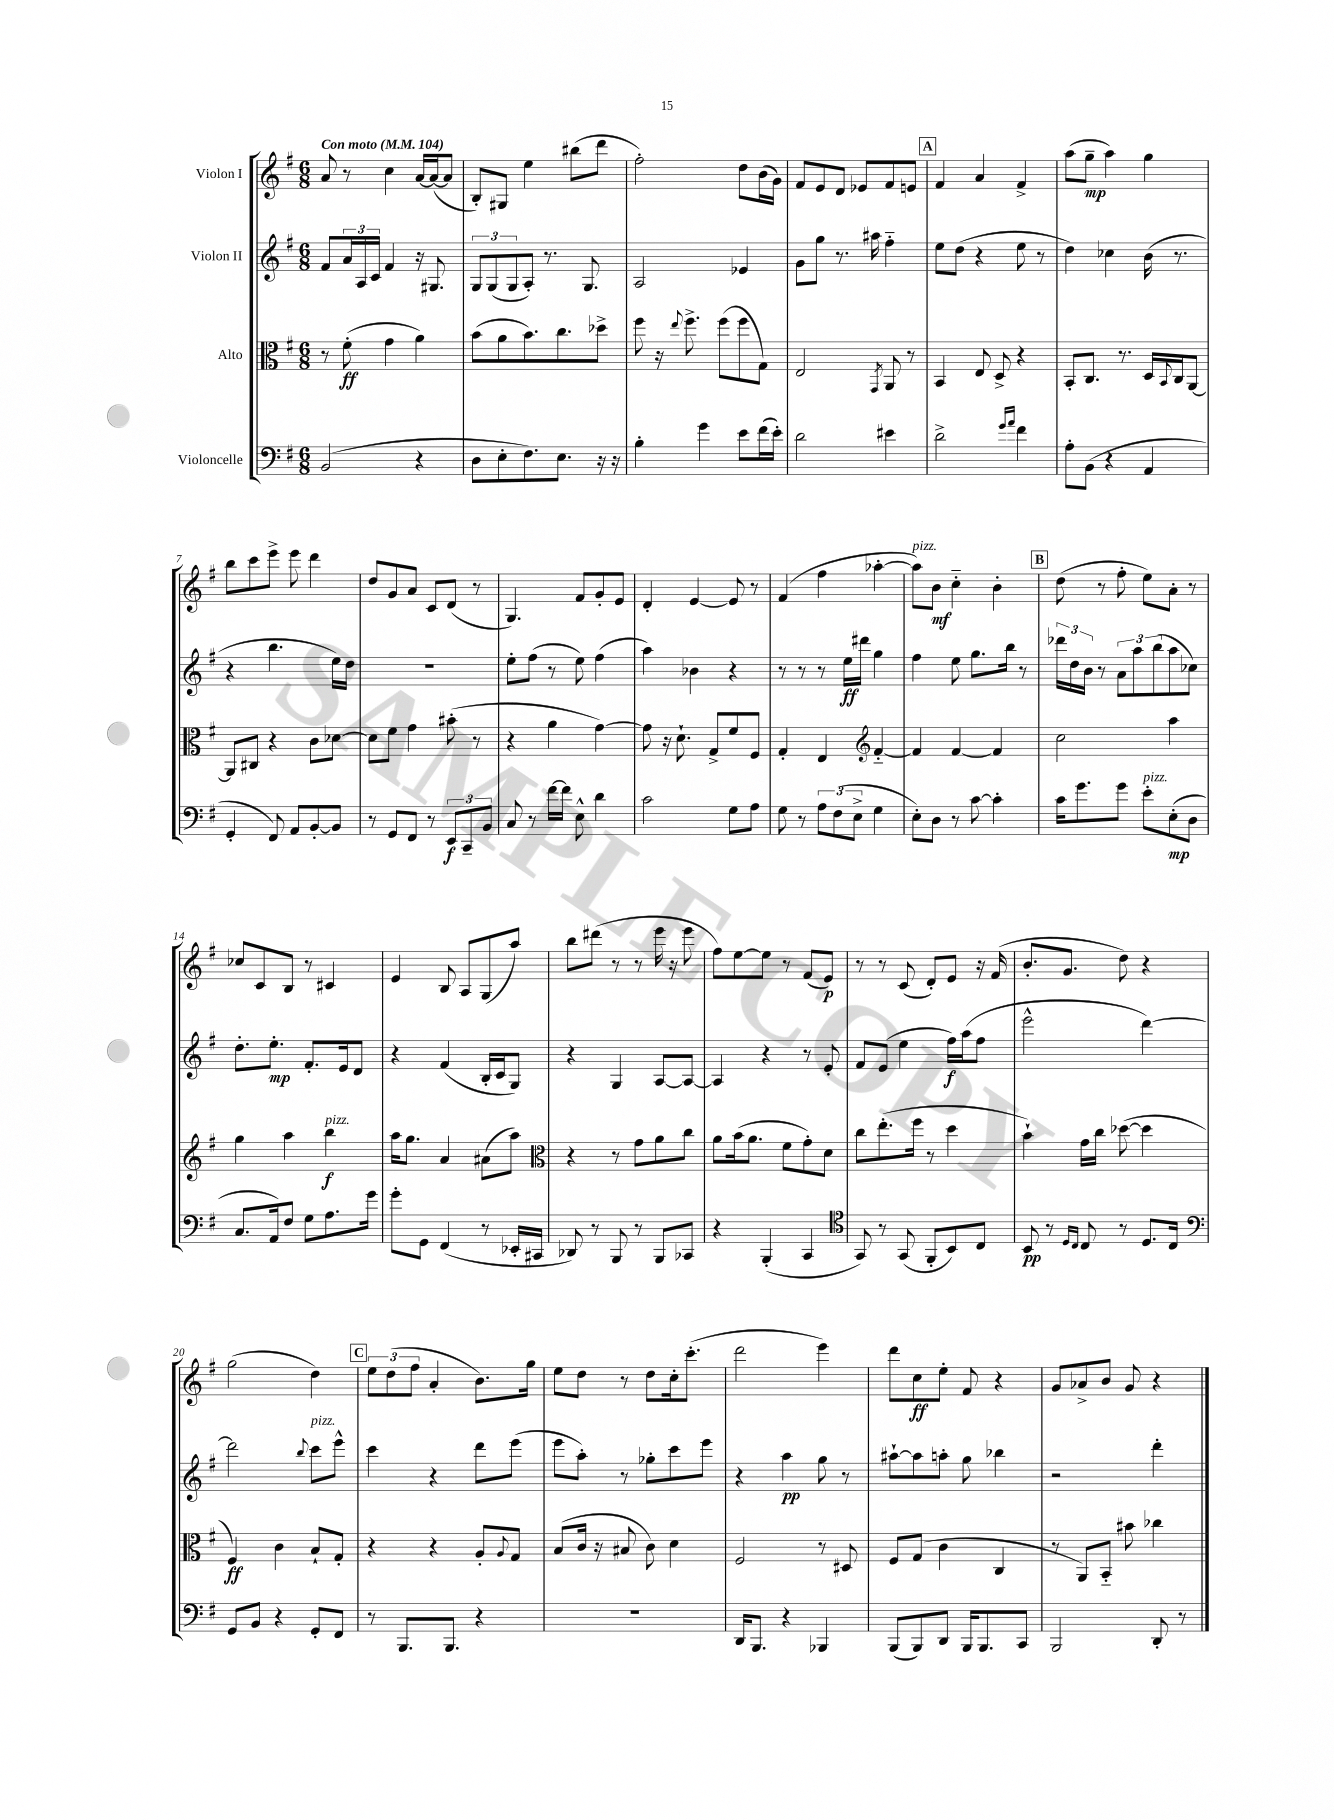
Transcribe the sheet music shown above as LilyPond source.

<<
\new StaffGroup <<
\new Staff = "s0" \with { instrumentName = "Violon I" } {
    \clef treble \key g \major \numericTimeSignature \time 6/8 \tempo "Con moto" 4 = 104
    a'8 r8 c''4 a'16~ a'16~( a'8 |
    b8-.) gis8 e''4 bis''8( d'''8 |
    fis''2-.) d''8 b'16( g'16) |
    fis'8 e'8 d'8 ees'8 fis'8 e'8 |
    \mark \markup { \box "A" } fis'4 a'4 fis'4-> |
    a''8( g''8--\mp a''4) g''4 |
    b''8 c'''8 e'''8-> e'''8 d'''4 |
    d''8 g'8 a'8 c'8 d'8( r8 |
    g4.) fis'8 g'8-. e'8 |
    d'4-. e'4~ e'8 r8 |
    fis'4( fis''4 aes''4~-. |
    aes''8^\markup { \italic "pizz." }) b'8\mf c''4-_ b'4-. |
    \mark \markup { \box "B" } d''8( r8 fis''8-. e''8) a'8-. r8 |
    ces''8 c'8 b8 r8 cis'4 |
    e'4 b8 a8 g8( a''8) |
    b''8 dis'''8( r8 r8 e'''16 r16 e'''8 |
    fis''8) e''8~ e''8 r8 fis'8( e'8\p) |
    r8 r8 c'8( d'8-.) e'8 r16 fis'16( |
    b'8.-. g'8. d''8) r4 |
    g''2( d''4) |
    \mark \markup { \box "C" } \tuplet 3/2 { e''8 d''8( fis''8 } a'4-. b'8.) g''16 |
    e''8 d''8 r8 d''8 c''16-. c'''8.-.( |
    d'''2 e'''4) |
    d'''8 c''8\ff e''8-. fis'8 r4 |
    g'8 aes'8-> b'8 g'8 r4 \bar "|." |
}
\new Staff = "s1" \with { instrumentName = "Violon II" } {
    \clef treble \key g \major \numericTimeSignature \time 6/8
    fis'8 \tuplet 3/2 { a'16 a16 c'16 } fis'4 r16 gis8. |
    \tuplet 3/2 { g8 g8( g8 } a8-.) r8. g8. |
    a2 ees'4 |
    g'8 g''8 r8. ais''16 fis''4-_ |
    \mark \markup { \box "A" } e''8 d''8( r4 e''8 r8 |
    d''4) ces''4 b'16( r8. |
    r4 b''4. e''16) d''16 |
    R2. |
    e''8-. fis''8( r8 e''8) fis''4( |
    a''4) bes'4 r4 |
    r8 r8 r8 e''16\ff dis'''16 g''4 |
    fis''4 e''8 g''8. b''16 r8 |
    \mark \markup { \box "B" } \tuplet 3/2 { des'''16 d''16 b'16 } r8 \tuplet 3/2 { a'8 a''8 b''8( } a''8 ces''8) |
    d''8.-. e''8.-.\mp fis'8.-. e'16 d'8 |
    r4 fis'4( b16-. c'16 g8) |
    r4 g4 a8~ a8~ |
    a4 r4 r8 e'8-. |
    fis'8 e'8( e''4 fis''16\f) a''16( fis''8 |
    e'''2-^ d'''4~) |
    d'''2 \appoggiatura { b''8 } c'''8^\markup { \italic "pizz." } e'''8-^ |
    \mark \markup { \box "C" } c'''4 r4 d'''8 e'''8( |
    e'''8 a''8-.) r8 ges''8-. c'''8 e'''8 |
    r4 a''4\pp g''8 r8 |
    ais''8~-! ais''8 a''8-. g''8 bes''4 |
    r2 d'''4-. \bar "|." |
}
\new Staff = "s2" \with { instrumentName = "Alto" } {
    \clef alto \key g \major \numericTimeSignature \time 6/8
    r8 fis'8-.\ff( g'4 a'4) |
    b'8( a'8 b'8.) c''8. des''8-> |
    fis''8 r16 \appoggiatura { e''8 } fis''8.-> fis''8( fis''8 g8) |
    e2 \acciaccatura { g,8 } a,8 r8 |
    \mark \markup { \box "A" } b,4 e8 d8-> r4 |
    b,8-. c8. r8. d16 \appoggiatura { b,8 } c16 a,8~ |
    a,8 cis8 r4 c'8 des'8~ |
    des'8 fis'8 g'4 bis'8-.( r8 |
    r4 a'4 g'4~) |
    g'8 r16 d'8.-! g8-> fis'8 fis8 |
    g4-. e4 \clef treble fis'4~-_ |
    fis'4 fis'4~ fis'4 |
    \mark \markup { \box "B" } c''2 a''4 |
    g''4 a''4 b''4\f^\markup { \italic "pizz." } |
    a''16 g''8. a'4 ais'8( a''8) |
    \clef alto r4 r8 g'8 a'8 c''8 |
    a'8 b'16( a'8. fis'8 g'8-.) d'8 |
    c''8 e''8.-.( fis''16 r8 d''4 |
    b'4-!) g'16 c''16 des''8~( des''4 |
    fis4\ff) c'4 b8-! g8-. |
    \mark \markup { \box "C" } r4 r4 a8-. \appoggiatura { a8 } g8 |
    b8( c'16 r16 bis8 c'8) d'4 |
    fis2 r8 dis8 |
    fis8 g8( c'4 c4 |
    r8 a,8) b,8-_ bis'8 ces''4 \bar "|." |
}
\new Staff = "s3" \with { instrumentName = "Violoncelle" } {
    \clef bass \key g \major \numericTimeSignature \time 6/8
    b,2( r4 |
    d8 e8-. fis8.) e8. r16 r16 |
    b4-. g'4 e'8 fis'16( e'16-.) |
    d'2 eis'4 |
    \mark \markup { \box "A" } d'2-> \grace { g'16 a'16 } fis'4 |
    a8-. b,8( r4 a,4 |
    g,4-. fis,8) a,8 b,8~-. b,8 |
    r8 g,8 fis,8 r8 \tuplet 3/2 { e,8\f c,8-- b,8 } |
    c8 r8 fis'16~ fis'16 e8-^ d'4 |
    c'2 g8 a8 |
    g8 r8 \tuplet 3/2 { a8 fis8( e8-> } g4 |
    e8-.) d8 r8 c'8~ c'4-. |
    \mark \markup { \box "B" } c'16 g'8. g'8 e'8-.^\markup { \italic "pizz." } e8-.\mp( d8 |
    c8. a,16) fis8 g8 a8. g'16 |
    g'8-. g,8 fis,4( r8 ees,16-. cis,16 |
    des,8) r8 b,,8 r8 b,,8 ces,8 |
    r4 b,,4-.( c,4 |
    \clef tenor g,8) r8 g,8( fis,8-. b,8) c8 |
    b,8\pp r8 \grace { d16 c16 } c8 r8 d8. c16 |
    \clef bass g,8 b,8 r4 g,8-. fis,8 |
    \mark \markup { \box "C" } r8 b,,8. b,,8. r4 |
    R2. |
    d,16 b,,8. r4 bes,,4 |
    b,,8( b,,8) d,8 b,,16 b,,8. c,8 |
    b,,2 d,8-. r8 \bar "|." |
}
>>
>>
